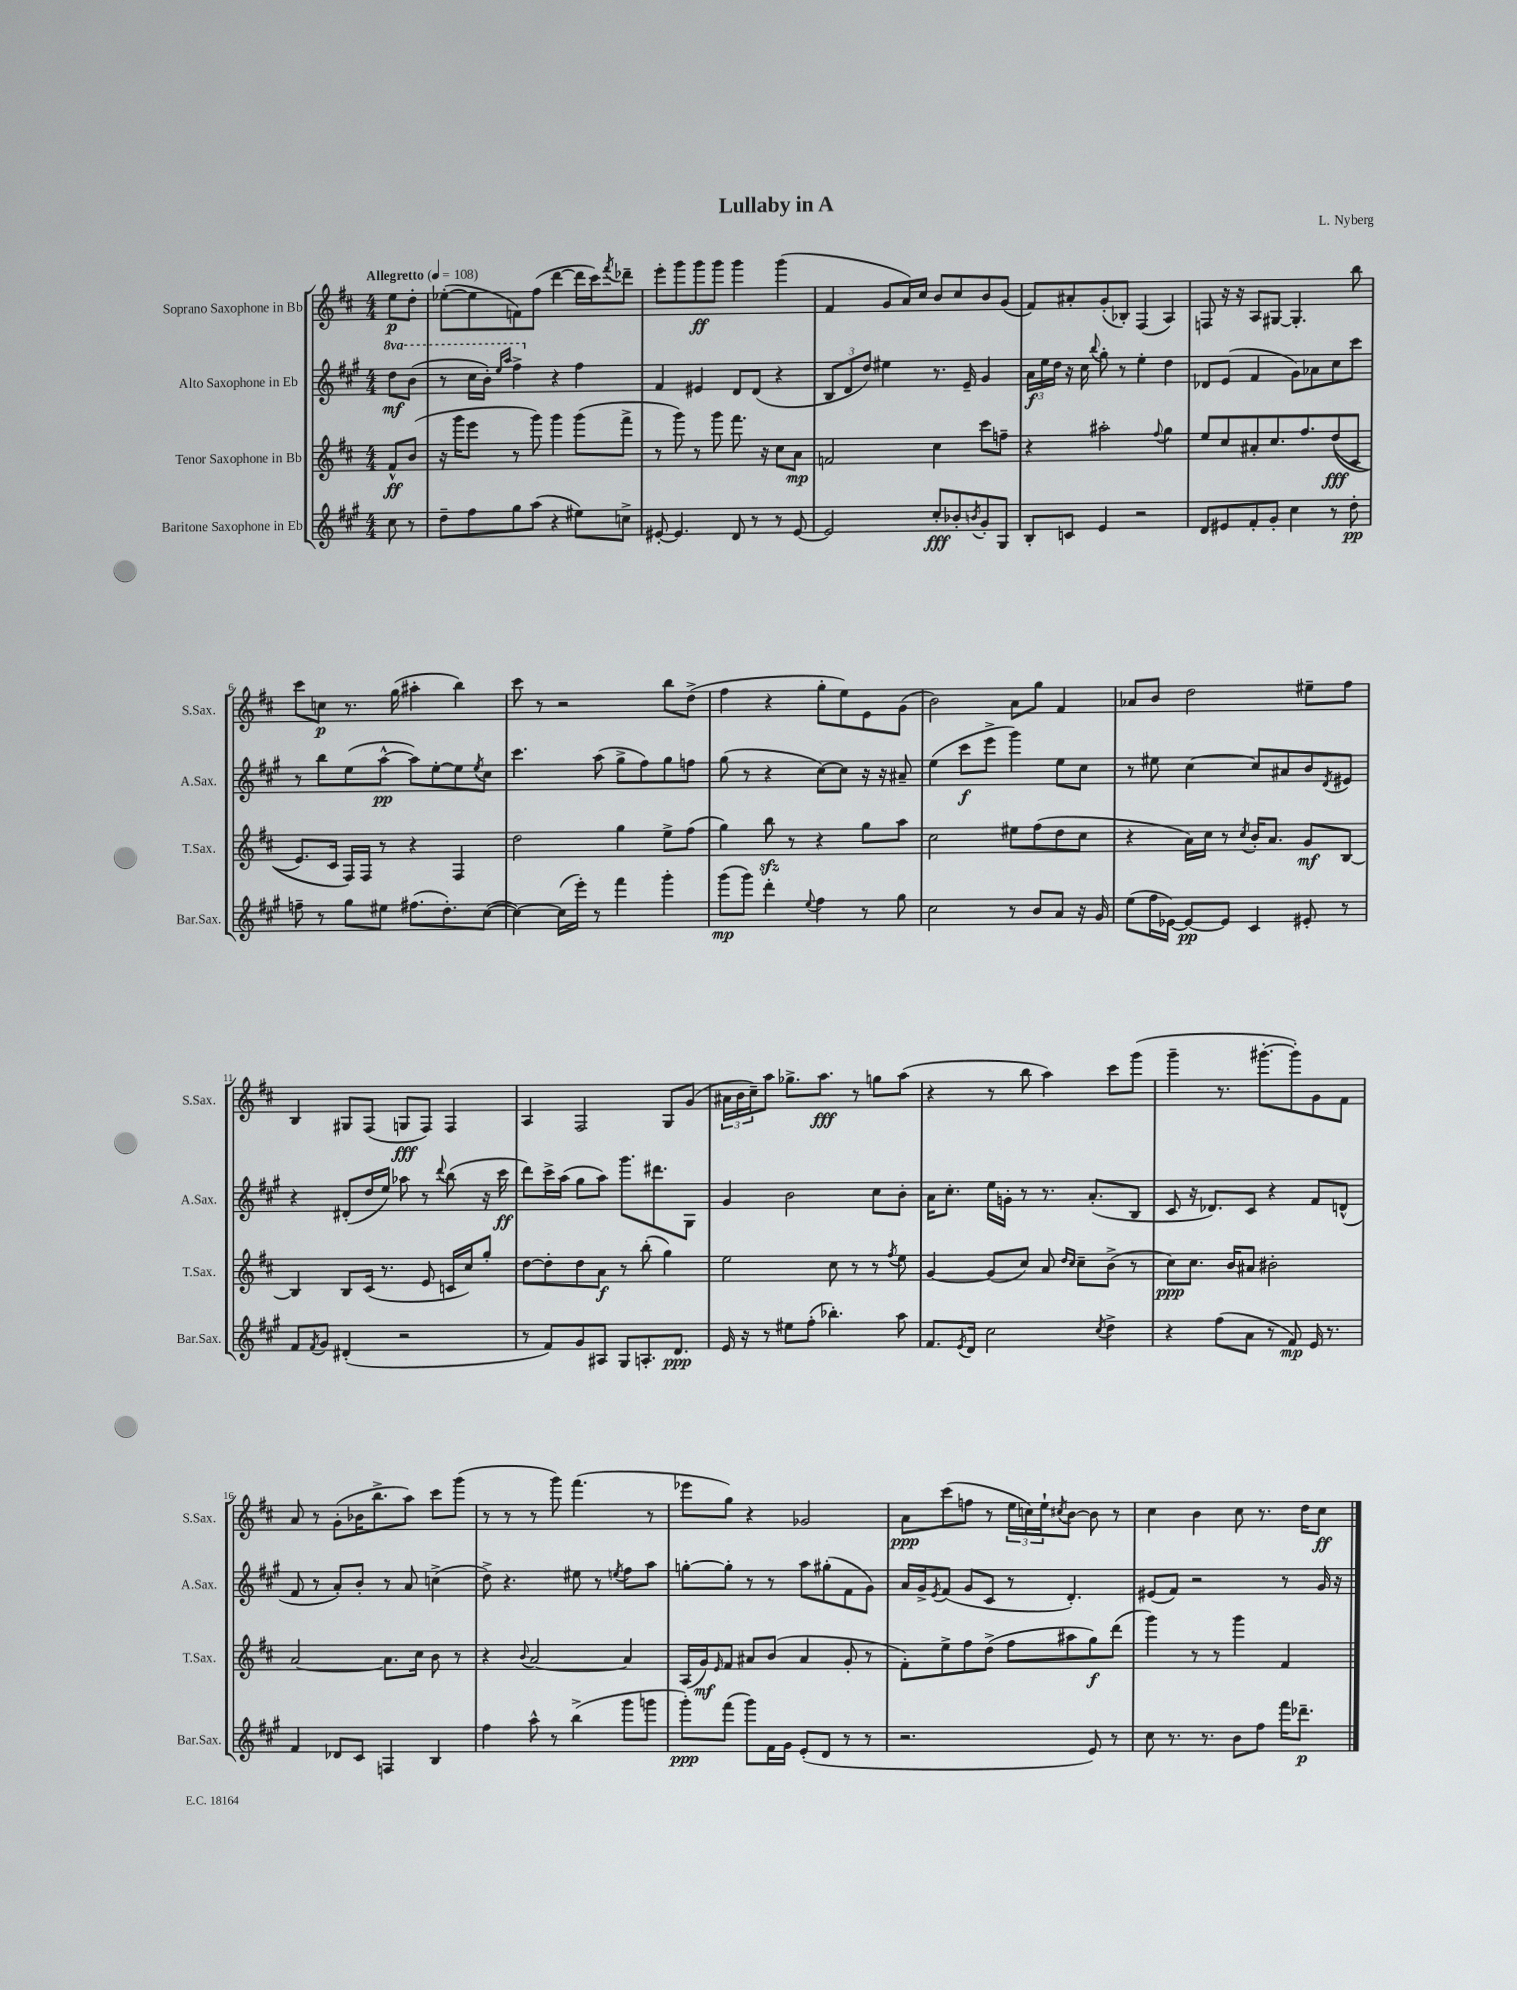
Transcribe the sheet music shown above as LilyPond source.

\header { title = "Lullaby in A" composer = "L. Nyberg" }
<<
\new StaffGroup <<
\new Staff = "s0" \with { instrumentName = "Soprano Saxophone in Bb" shortInstrumentName = "S.Sax." } {
    \clef treble \key d \major \numericTimeSignature \time 4/4 \partial 4 \tempo "Allegretto" 4 = 108
    e''8\p d''8-. |
    ees''8~-.( ees''8 f'8) fis''8( d'''4~ d'''16 cis'''16) \acciaccatura { fis'''8 } des'''8-- |
    e'''8-. g'''8 g'''8\ff g'''8 g'''4 g'''4( |
    fis'4 g'8 a'16) cis''16 b'8 cis''8 b'8 g'8( |
    fis'8) ais'8-. g'8-.( bes8-.) fis4( a4) |
    f8 r16 r16 a8 gis8~ gis4.-. b''8 |
    cis'''8 c''8\p r8. g''16( ais''4-. b''4) |
    cis'''8 r8 r2 b''8 d''8->( |
    fis''4 r4 g''8-. e''8) e'8 g'8( |
    b'2) a'8 g''8 fis'4 |
    aes'8 b'8 d''2 eis''8-- fis''8 |
    b4 gis8 fis8( g8\fff fis8) fis4 |
    a4 fis2 g8 g'8( |
    \tuplet 3/2 { ais'16 b'16 cis''16--) } a''8 ges''8.-> a''8.\fff r8 g''8 a''8( |
    r4 r8 b''8 a''4) cis'''8 g'''8( |
    g'''4-- r8. gis'''8.~-. gis'''8-.) g'8 fis'8 |
    a'8 r8 g'8-.( bes'16 b''8.-> a''8) cis'''8 g'''8( |
    r8 r8 r8 g'''8) fis'''4.( r8 |
    ees'''8 g''8) r4 ges'2 |
    a'8\ppp cis'''8( f''8 r8 \tuplet 3/2 { e''16 c''16) e''16-! } \acciaccatura { cis''8 } b'8~ b'8 r8 |
    cis''4 b'4 cis''8 r8. d''16 cis''8\ff \bar "|." |
}
\new Staff = "s1" \with { instrumentName = "Alto Saxophone in Eb" shortInstrumentName = "A.Sax." } {
    \clef treble \key a \major \numericTimeSignature \time 4/4 \set Staff.ottavationMarkups = #ottavation-simple-ordinals \partial 4
    \ottava #1 d'''8\mf b''8( |
    r8 cis'''16 b''16-.) \grace { e'''16 a'''16 } fis'''4-> \ottava #0 r4 fis''4 |
    fis'4 eis'4 d'8 d'8( r4 |
    \tuplet 3/2 { b8 d'8 d''8) } eis''4 r8. e'16-- gis'4 |
    \tuplet 3/2 { a'16\f e''16 d''16 } r16 cis''16 \appoggiatura { b''8 } gis''8-. r8 e''4-. d''4 |
    des'8 e'8( fis'4 gis'8) aes'8 cis''8 cis'''8 |
    r8 b''8 e''8( a''8~-^\pp a''8) e''8~-. e''8 \acciaccatura { e''8 } cis''8 |
    cis'''4. a''8( gis''8-> fis''8) gis''8 f''8 |
    gis''8( r8 r4 cis''8~) cis''8 r16 r16 ais'8-- |
    e''4( cis'''8\f e'''8-> gis'''4) e''8 cis''8 |
    r8 eis''8 cis''4~ cis''8 ais'8 b'8 \acciaccatura { d'8 } eis'8 |
    r4 dis'8-.( d''16 e''16) aes''8 r8 \appoggiatura { d'''8 } b''8( r16 cis'''16\ff |
    d'''8) cis'''16-> a''16( gis''8 a''8) gis'''8. dis'''8. gis8 |
    gis'4 b'2 cis''8 b'8-. |
    a'16 cis''8.-. e''16 g'16-. r8 r8. a'8.-.( b8 |
    cis'8 r16 des'8.) cis'8 r4 fis'8 d'8-^( |
    fis'8 r8 a'8-.) b'8-. r8 a'8 c''4->( |
    d''8->) r4. eis''8 r8 \acciaccatura { e''8 } fis''8 a''8 |
    g''8~-. g''8-. r8 r8 a''8 gis''8-.( fis'8 gis'8) |
    a'16 gis'16-> \acciaccatura { e'8 } fis'8( gis'8 cis'8 r8 d'4.-.) |
    eis'8( fis'8) r2 r8 gis'16 r16 \bar "|." |
}
\new Staff = "s2" \with { instrumentName = "Tenor Saxophone in Bb" shortInstrumentName = "T.Sax." } {
    \clef treble \key d \major \numericTimeSignature \time 4/4 \partial 4
    fis'8-^\ff b'8( |
    r16 g'''16 e'''8 r8 g'''8) g'''4 g'''8( fis'''8-> |
    r8 g'''8) r8 g'''8 fis'''8. r16 cis''8 a'8\mp |
    f'2 cis''4 cis'''8 f''8-- |
    r4 ais''2-. \appoggiatura { fis''8 } g''4 |
    e''8 cis''8 ais'8-. cis''8. fis''8. d''8\fff(\( cis'8 |
    e'8.) cis'16 fis16\) fis16 r8 r4 fis4 |
    d''2 g''4 e''8-> fis''8( |
    g''4) b''8\sfz r8 r4 g''8 a''8 |
    cis''2 eis''8 fis''8( d''8 cis''8 |
    r4 a'16) cis''16 r8 \acciaccatura { cis''8 } b'16-. a'8. g'8\mf b8~ |
    b4 b8 cis'16( r8. e'8 c'16 cis''16) g''8-. |
    d''8~ d''8-. d''8 a'8\f r8 b''8-.( g''4) |
    e''2 cis''8 r8 r8 \acciaccatura { fis''8 } e''8 |
    g'4~ g'8( cis''8) a'8 \grace { d''16 cis''16 } cis''8-- b'8->( r8 |
    cis''8\ppp) cis''8. b'16 ais'8 bis'2-. |
    a'2~ a'8. cis''16 b'8 r8 |
    r4 \appoggiatura { b'8 } a'2~ a'4 |
    a16( g'16\mf) \grace { e'16 } fis'8 ais'8 b'8( ais'4 g'8-. r8 |
    fis'8-.) e''8-> fis''8 d''8->( fis''8 ais''8 g''8\f) d'''8( |
    g'''4) r8 r8 g'''4 fis'4 \bar "|." |
}
\new Staff = "s3" \with { instrumentName = "Baritone Saxophone in Eb" shortInstrumentName = "Bar.Sax." } {
    \clef treble \key a \major \numericTimeSignature \time 4/4 \partial 4
    cis''8 r8 |
    d''8-- fis''8 gis''8 a''8( r4 eis''8) c''8-> |
    eis'8~-. eis'4. d'8 r8 r8 eis'8~ |
    eis'2 cis''8-.\fff bes'8-. \acciaccatura { b'8 } gis'8-. gis8 |
    b8-. c'8 e'4 r2 |
    d'8 eis'8 fis'8-. gis'8-. cis''4 r8 d''8-.\pp |
    f''8-- r8 gis''8 eis''8 fis''8.( d''8.-.) cis''8~( |
    cis''4~) cis''16( e'''16-.) r8 fis'''4 gis'''4-. |
    gis'''8\mp( gis'''8) d'''4-. \appoggiatura { e''8 } fis''4 r8 gis''8 |
    cis''2 r8 b'8 a'8 r16 gis'16 |
    e''8( fis''16 ees'16~) ees'8~\pp ees'8 cis'4 eis'8-. r8 |
    fis'8 \acciaccatura { fis'8 } gis'8 dis'4-.( r2 |
    r8 fis'8) gis'8 ais8 gis8 a8.-. d'8.\ppp |
    e'16 r16 r8 eis''8 fis''8-.( bes''4.-.) a''8 |
    fis'8. \acciaccatura { e'8 } d'16 cis''2 \acciaccatura { cis''8 } d''4-> |
    r4 fis''8( a'8 r8 fis'8\mp) e'16 r8. |
    fis'4 des'8 cis'8 f4 b4 |
    fis''4 a''8-^ r8 b''4->( gis'''8 g'''8 |
    gis'''8-.\ppp) fis'''8( gis'''8) fis'16 gis'16 e'8-.( d'8 r8 r8 |
    r2. e'8) r8 |
    cis''8 r8. r8. b'8 fis''8 fis'''16 des'''8.--\p \bar "|." |
}
>>
>>
